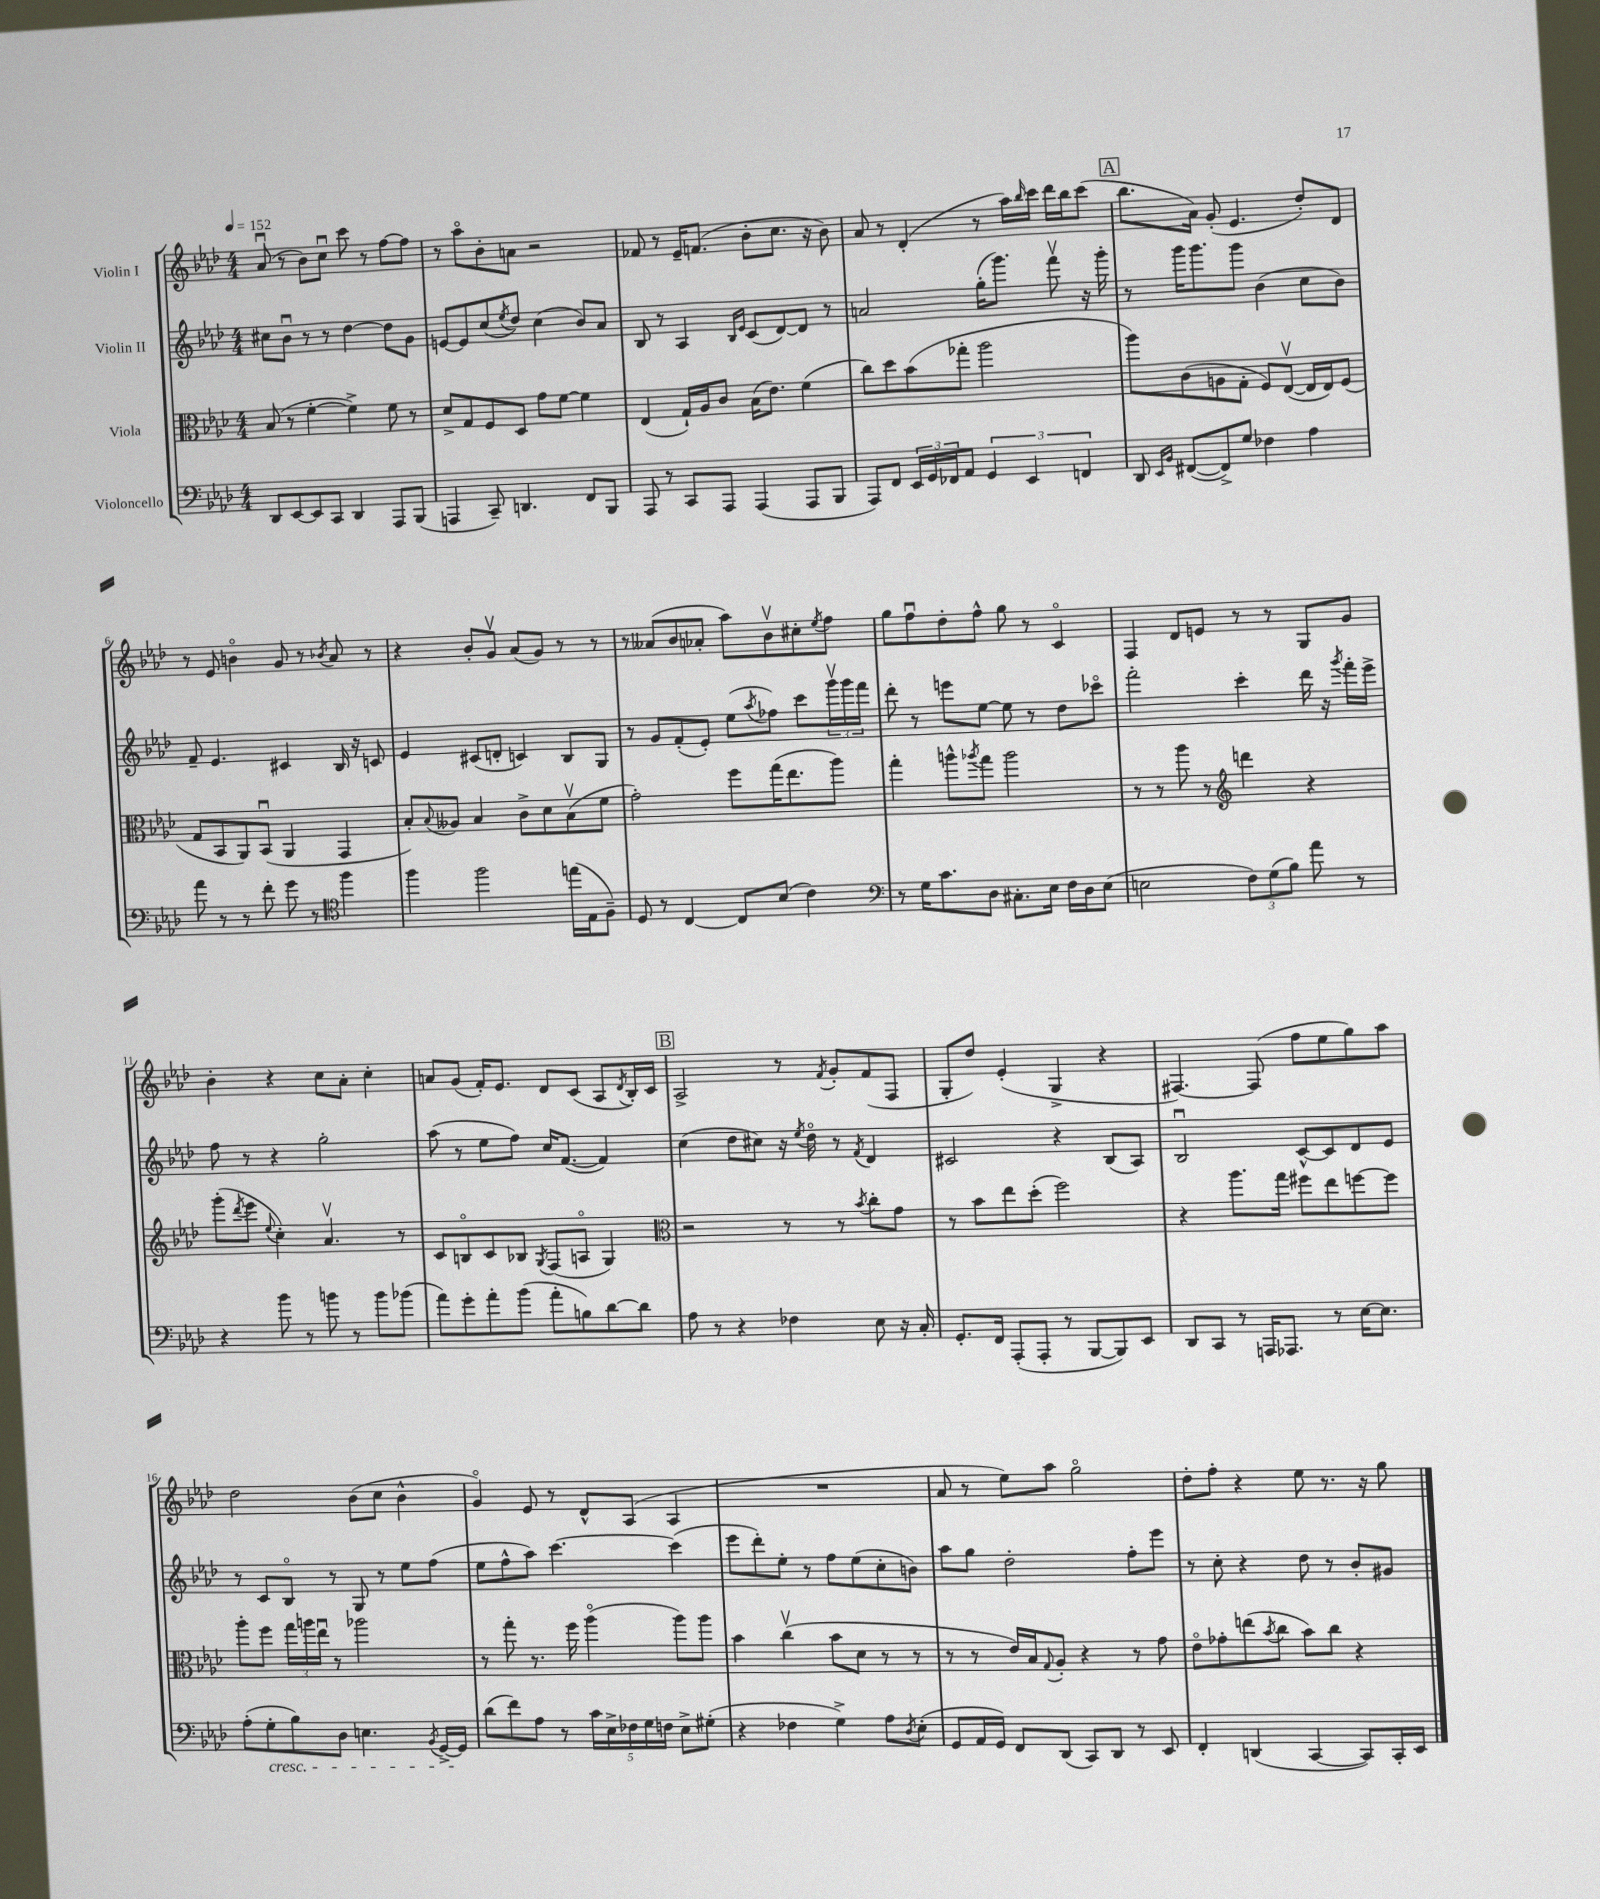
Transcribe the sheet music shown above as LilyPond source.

<<
\new StaffGroup <<
\new Staff = "s0" \with { instrumentName = "Violin I" } {
    \clef treble \key aes \major \numericTimeSignature \time 4/4 \tempo 4 = 152
    aes'8\downbow( r8 bes'8) c''8\downbow c'''8 r8 f''8~ f''8 |
    r8 aes''8\flageolet bes'8-. a'8 r2 |
    fes'8 r8 ees'16-- f'8.( bes'8-. c''8. r16 bes'8) |
    aes'8 r8 des'4-.( r8 aes''16) \grace { bes''16 } c'''16 des'''16 bes''16 c'''8( |
    \mark \markup { \box "A" } bes''8. aes'16) g'8-.( ees'4. des''8-.) des'8 |
    r8 ees'8 b'4\flageolet g'8 r8 \acciaccatura { bes'8 } aes'8 r8 |
    r4 bes'8-. g'8\upbow aes'8( g'8) r8 r8 |
    r8 aeses'8( bes'8 aes'8-. aes''8) bes'8\upbow cis''8-. \acciaccatura { ees''8 } f''8 |
    g''8 f''8\downbow des''8-. f''8-^ g''8 r8 c'4\flageolet |
    f4 des'8 e'8 r8 r8 g8 g'8 |
    bes'4-. r4 c''8 aes'8-. c''4-. |
    a'8 g'8( f'16-.) ees'8. des'8 c'8( aes8 \acciaccatura { des'8 } bes16-.) c'16 |
    \mark \markup { \box "B" } aes2-> r8 \acciaccatura { f'8 } g'8-. f'8( f8 |
    g8-. des''8) ees'4-.( g4-> r4 |
    fis4.~) fis8( f''8 ees''8 g''8) aes''8 |
    des''2 bes'8( c''8 bes'4-^ |
    g'4\flageolet) ees'8 r8 des'8-^ aes8( aes4 |
    R1 |
    aes'8 r8 ees''8) aes''8 g''2\flageolet |
    des''8-. f''8-. r4 ees''8 r8. r16 g''8 \bar "|." |
}
\new Staff = "s1" \with { instrumentName = "Violin II" } {
    \clef treble \key aes \major \numericTimeSignature \time 4/4
    cis''8 bes'8\downbow r8 r8 des''4~ des''8 g'8 |
    e'8~ e'8 c''8( \acciaccatura { ees''8 } des''8) c''4( bes'8) aes'8 |
    bes8 r8 aes4 \grace { bes16 ees'16 } c'8( des'8~) des'8 r8 |
    a'2 g''16-.( g'''8.) f'''8\upbow r16 g'''16-. |
    \mark \markup { \box "A" } r8 g'''16 g'''8. g'''8 bes'4( c''8 bes'8) |
    f'8-- ees'4. cis'4 bes16 r16 c'8 |
    ees'4 cis'8( d'8-. c'4) bes8 g8 |
    r8 g'8 f'8-.( ees'8-.) ees''8( \acciaccatura { aes''8 } fes''8) c'''8 \tuplet 3/2 { g'''16\upbow g'''16 f'''16 } |
    des'''8-. r8 e'''8 ees''8~ ees''8 r8 des''8 ces'''8\flageolet |
    f'''2-. c'''4-. des'''16 r16 \acciaccatura { g'''8 } f'''16-. ees'''16-> |
    f''8 r8 r4 g''2-. |
    aes''8( r8 ees''8 f''8) c''16 f'8.~( f'4) |
    \mark \markup { \box "B" } c''4( des''8 cis''8) r16 \acciaccatura { ees''8 } des''16\flageolet r8 \acciaccatura { f'8 } des'4 |
    cis'2 r4 bes8( aes8) |
    bes2\downbow c'8~-^ c'8 des'8 ees'8 |
    r8 c'8 bes8\flageolet r8 g8 r8 ees''8 f''8( |
    ees''8 f''8-^ aes''8) c'''4.~ c'''4( |
    ees'''8 des'''8-.) ees''8-. r8 f''8 ees''8( c''8-. b'8) |
    aes''8 g''8 des''2-. f''8-. ees'''8 |
    r8 c''8-. r4 des''8 r8 bes'8-. gis'8 \bar "|." |
}
\new Staff = "s2" \with { instrumentName = "Viola" } {
    \clef alto \key aes \major \numericTimeSignature \time 4/4
    bes8( r8 f'4~-. f'4->) f'8 r8 |
    des'8-> g8 f8 des8 g'8 f'8~ f'4 |
    ees4( g16-!) aes16 c'8 bes16( ees'8.) f'4( |
    c''8) des''8 bes'8( ges''8-. aes''2 |
    \mark \markup { \box "A" } aes''8) c'8( a8 g8-. f8) ees8~\upbow( ees16 ees16) f8( |
    g8 bes,8 aes,8) bes,8\downbow( aes,4 g,4 |
    bes8-.) \appoggiatura { bes8 } aeses8 bes4 c'8-> des'8 bes8\upbow( f'8 |
    g'2-.) f''8 g''16( ees''8. aes''8) |
    g''4-. a''8-^ \acciaccatura { aes''8 } g''8 aes''2 |
    r8 r8 aes''8 r8 \clef treble d'''4 r4 |
    g'''8-.( \acciaccatura { des'''8 } ees'''8 \appoggiatura { ees''8 } c''4-.) aes'4.\upbow r8 |
    c'8 b8\flageolet c'8 bes8 \acciaccatura { g8 } f8( a8\flageolet g4) |
    \mark \markup { \box "B" } \clef alto r2 r8 r8 \acciaccatura { bes'8 } c''8-. g'8 |
    r8 bes'8 ees''8 des''8-.( f''2) |
    r4 aes''8. g''16 fis''8 ees''8 f''8~ f''8 |
    aes''8-. f''8 \tuplet 3/2 { g''16 a''16 ees''16\downbow } r8 aes''2 |
    r8 g''8-. r8. f''16 aes''4\flageolet( aes''8) aes''8 |
    bes'4 c''4\upbow( bes'8 des'8 r8 r8 |
    r8 r8 ees'16) bes16 \appoggiatura { g8 } aes8-. r4 r8 g'8 |
    ees'8\flageolet ges'8-. e''8( \acciaccatura { bes'8 } c''8 bes'8) c''8 r4 \bar "|." |
}
\new Staff = "s3" \with { instrumentName = "Violoncello" } {
    \clef bass \key aes \major \numericTimeSignature \time 4/4
    des,8 ees,8~ ees,8 c,8 des,4 aes,,8 bes,,8( |
    a,,4 c,8--) d,4. f,8 bes,,8 |
    aes,,8 r8 c,8 aes,,8 aes,,4( aes,,8 bes,,8 |
    aes,,8) f,8 \tuplet 3/2 { ees,16 g,16 fes,16 } aes,8 \tuplet 3/2 { g,4 ees,4 f,4 } |
    \mark \markup { \box "A" } des,8 \grace { ees,16 bes,16 } fis,8~( fis,8->) g8 fes4 aes4 |
    aes'8 r8 r8 f'8-. g'8 r8 \clef tenor f''4 |
    f''4 f''2 e''16( ees16 f8--) |
    des8 r8 c4~ c8 bes8( c'4) |
    \clef bass r8 g16 c'8. des8 cis8.-. ees16 f16 des16 ees8( |
    e2 \tuplet 3/2 { f8) g8( bes8) } aes'8 r8 |
    r4 bes'8 r8 b'8 r8 b'8 bes'8( |
    aes'8) g'8-. aes'8-. bes'8( aes'8-. b8) des'8~ des'8 |
    \mark \markup { \box "B" } aes8 r8 r4 fes4 ees8 r16 c16-. |
    g,8.-. f,16 aes,,8-.( aes,,8-. r8 bes,,8~ bes,,8) ees,8 |
    des,8 c,8 r8 a,,16 aes,,8. r8 ees16~ ees8. |
    aes8-.( g8-.\cresc bes8) des8 e4. \acciaccatura { bes,8 } g,16~-> g,16\! |
    des'8( f'8) aes8 r8 \tuplet 5/4 { c'16 ees16-> fes16 g16 f16 } ees8-> gis8-.( |
    r4 fes4 g4->) aes8 \acciaccatura { des8 } ees8-.( |
    g,8 aes,16 g,16) f,8 des,8( c,8) des,8 r8 ees,8 |
    f,4-. d,4( c,4~ c,8) c,16-. ees,16 \bar "|." |
}
>>
>>
